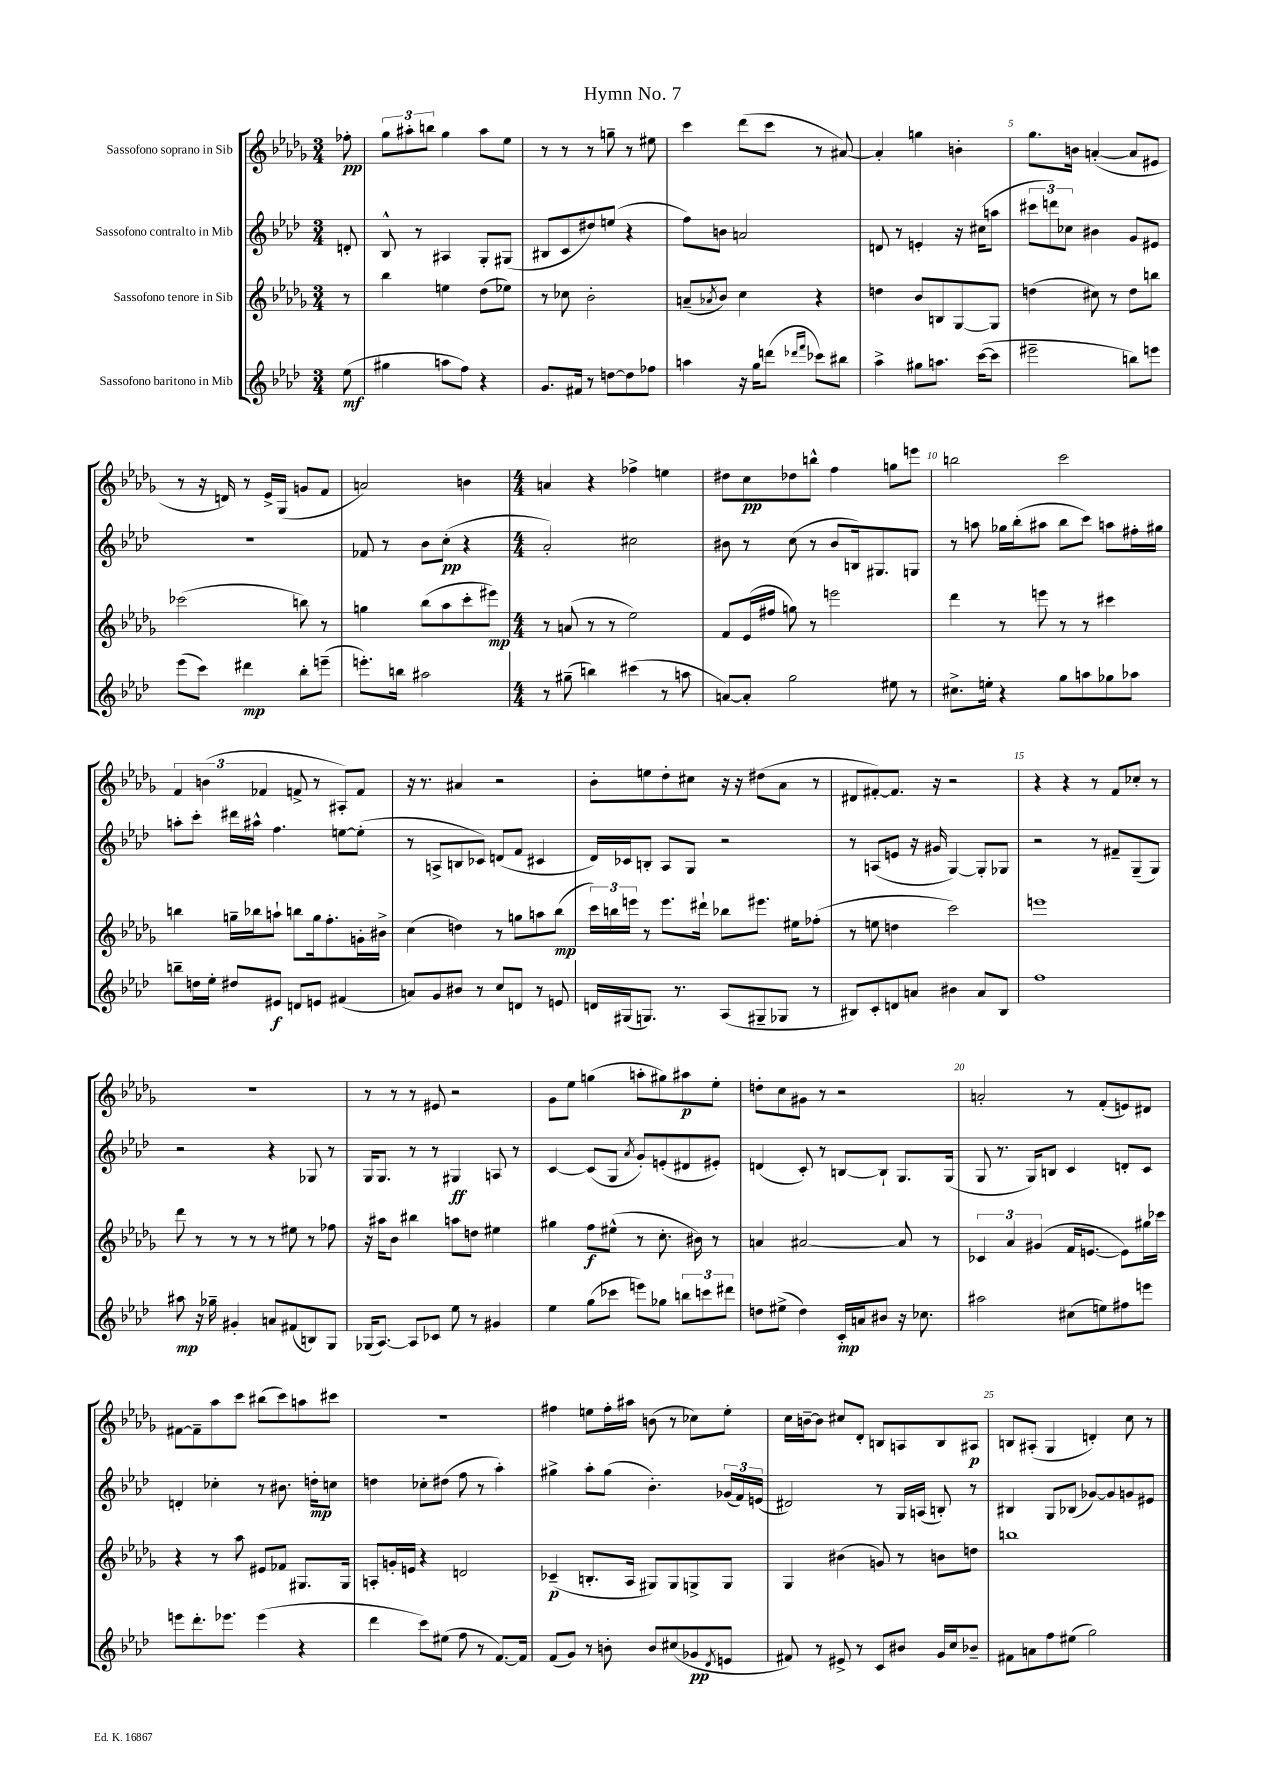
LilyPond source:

\header { title = "Hymn No. 7" }
<<
\new StaffGroup <<
\new Staff = "s0" \with { instrumentName = "Sassofono soprano in Sib" } {
    \clef treble \key des \major \numericTimeSignature \time 3/4 \partial 8
    fes''8-.\pp |
    \tuplet 3/2 { ges''8 ais''8-. b''8 } ges''4 ais''8 ees''8 |
    r8 r8 r8 g''8-- r8 eis''8 |
    c'''4 des'''8( c'''8 r8 ais'8~) |
    ais'4-. g''4 b'4-. |
    ges''8. b'16 a'4~-.( a'8 eis'8 |
    r8 r16 d'16) r8 ees'16-> ges16( g'8 f'8 |
    a'2) b'4 |
    \numericTimeSignature \time 4/4 a'4 r4 fes''4-> e''4 |
    dis''8 c''8\pp des''8 b''8-^ f''4 g''8 e'''8 |
    b''2 c'''2 |
    \tuplet 3/2 { f'4 b'4( fes'4 } f'8-> r8 ais8-.) f'8 |
    r16 r8. ais'4 r2 |
    bes'8-. e''8 des''8-. cis''8 r16 r16 dis''8( aes'8 r8 |
    dis'8 fis'8~-.) fis'8. r16 r2 |
    r4 r4 r8 f'8 ces''8-. r8 |
    R1 |
    r8 r8 r8 eis'8 r2 |
    ges'8 ees''8 g''4( a''8-. gis''8) ais''8\p ees''8-. |
    d''8-. c''8 gis'8 r8 r2 |
    a'2-. r8 f'8-.( e'8) dis'8 |
    fis'8~ fis'8-- aes''8 c'''8 bis''8( c'''8) a''8 cis'''8 |
    R1 |
    fis''4 e''8 fis''16-. ais''16 b'8( r8 ces''8) e''8-. |
    c''16 b'16~-- b'8 cis''8 des'8-. b8 a8 b8 ais8\p |
    b8 ais8-.( ges4 d'4-.) c''8 r8 \bar "|." |
}
\new Staff = "s1" \with { instrumentName = "Sassofono contralto in Mib" } {
    \clef treble \key aes \major \numericTimeSignature \time 3/4 \partial 8
    d'8-. |
    bes8-^ r8 ais4 g8-. gis8( |
    bis8 c'8 dis''8) e''8( r4 |
    f''8) b'8 a'2 |
    d'8 r8 e'4-. r16 cis''16( a''8 |
    \tuplet 3/2 { cis'''8 d'''8) ces''8 } bis'4 g'8 eis'8 |
    R2. |
    fes'8 r8 bes'8 c''8-.\pp( r4 |
    \numericTimeSignature \time 4/4 aes'2-.) cis''2 |
    bis'8 r8 c''8( r8 bis'8 b16) gis8. g8 |
    r8 a''8 ges''16 bes''16-.( ais''8 bes''8 c'''8) a''8 fis''16-. gis''16 |
    a''8-. c'''8-. dis'''16 ais''16-^ f''4. e''8~ e''8-.( |
    r8 a8-> b8 ces'8) d'8( f'8 cis'4 |
    des'16) ces'16 b8-. aes8 g8 r2 |
    r8 a8( e'8 r16 gis'16 g4~) g8-. ges8 |
    r2 r8 fis'8-- g8--( g8) |
    r2 r4 ges8 r8 |
    g16 g8. r8 r8 gis4\ff a8 r8 |
    c'4~ c'8( g8 \acciaccatura { aes'8 } g'8-.) e'8-.( dis'8 eis'8-.) |
    d'4( c'8-.) r8 b8~ b8-! g8. g16( |
    g8 r8. g16) b8 c'4 d'8-. c'8 |
    d'4-. ces''4-. r8 bis'8. d''16-.\mp c''8 |
    d''4 ces''8-. dis''8( f''8 r8 aes''4-.) |
    gis''4-> aes''8-. gis''8( bes'4.-.) \tuplet 3/2 { ges'16( f'16) e'16( } |
    dis'2) r8 g16 a16( b8-.) r8 |
    bis4 g8 bes8( ges'8~) ges'8 g'8 eis'8 \bar "|." |
}
\new Staff = "s2" \with { instrumentName = "Sassofono tenore in Sib" } {
    \clef treble \key des \major \numericTimeSignature \time 3/4 \partial 8
    r8 |
    bes''4 e''4 des''8( ees''8) |
    r8 ces''8 bes'2-. |
    a'8--( \acciaccatura { aes'8 } bes'8) c''4 r4 |
    d''4 bes'8 b8 ges8~ ges8 |
    d''4( cis''8) r8 d''8 b''8 |
    ces'''2( b''8) r8 |
    g''4 bes''8( aes''8 c'''8-. eis'''8\mp) |
    \numericTimeSignature \time 4/4 r8 a'8( r8 r8 ees''2) |
    f'8 ees'16( fis''16 g''8) r8 e'''2 |
    des'''4 r8 e'''8 r8 r8 cis'''4 |
    b''4 g''16-- bes''16 a''8-! b''8 g''16 f''8.-. g'16-. bis'16-> |
    c''4( d''4) r8 g''8 a''8 bes''8\mp( |
    \tuplet 3/2 { c'''16) b''16 e'''16 } r8 e'''8. dis'''16-! bes''8 eis'''8. eis''16 fes''8-.( |
    r8 e''8 d''4 c'''2) |
    e'''1 |
    des'''8 r8 r8 r8 r8 eis''8 r8 fes''8 |
    r16 ais''16 bes'8 bis''4 a''8 d''8 eis''4 |
    gis''4 f''8\f eis''8-^( r8 c''8.-. bis'16) r8 |
    a'4 ais'2~ ais'8 r8 |
    \tuplet 3/2 { ces'4 aes'4 gis'4( } f'16 e'8.~ e'8) gis''16 ces'''16 |
    r4 r8 aes''8 eis'8 fes'8 gis8. gis16 |
    a8-. g'16-. e'16 r4 d'2 |
    ces'4--\p( b8.-. aes16 gis8) gis8 g8-> g8 |
    ges4 bis'4( g'8) r8 b'8 d''8 |
    b''1 \bar "|." |
}
\new Staff = "s3" \with { instrumentName = "Sassofono baritono in Mib" } {
    \clef treble \key aes \major \numericTimeSignature \time 3/4 \partial 8
    ees''8\mf( |
    gis''4 a''8 f''8) r4 |
    g'8. fis'16 r8 d''8~ d''8 fes''8 |
    a''4 r16 g''16 d'''8( \grace { des'''16 f'''16 } ces'''8) bis''8 |
    aes''4-> gis''8 a''8. c'''16~( c'''8 |
    eis'''2-- b''8) e'''8 |
    ees'''8( c'''8) dis'''4\mp bes''8-. e'''8--( |
    e'''8.-.) b''16 ais''2 |
    \numericTimeSignature \time 4/4 r8 gis''8--( b''4) cis'''4( r8 a''8 |
    a'8~) a'8-. g''2 eis''8 r8 |
    cis''8.-> e''16-. r4 g''8 a''8 ges''8 aes''8 |
    b''8-- d''16 ees''16-. dis''8 eis'8\f d'8 e'8 fis'4( |
    a'8) g'8 bis'8 r8 c''8 d'8 r8 e'8 |
    d'16 gis16( g8.) r8. aes8( gis8-- ges8 r8 |
    bis8) c'8-. d'8 a'8 bis'4 a'8 bis8 |
    f''1 |
    ais''8\mp r16 ges''16-- gis'4-. a'8 fis'8( b8) g8 |
    ges16( aes8.~) aes8 ces'8 ees''8 r8 gis'4 |
    ees''4 g''8( ces'''8 e'''8) ges''8 \tuplet 3/2 { b''8 c'''8 dis'''8 } |
    d''8 eis''8->( d''4) c'16-.\mp a'16 bis'8 r16 ces''8. |
    ais''2 cis''8( e''8) fis''8 e'''8 |
    e'''8 des'''8.-. ees'''8. ees'''4( r4 |
    des'''4 c'''8) eis''8( f''8 r8 f'8.~) f'16 |
    f'8( g'8) r8 b'8-. b'8 cis''8( ges'8\pp \acciaccatura { des'8 } e'8 |
    fis'8) r8 eis'8-> r8 c'8 bis'8 g'16 c''16 bes'8-- |
    fis'8 a'8 f''8 eis''8( g''2) \bar "|." |
}
>>
>>
\layout { \context { \Score \override BarNumber.break-visibility = ##(#f #t #t) barNumberVisibility = #(every-nth-bar-number-visible 5) } }
